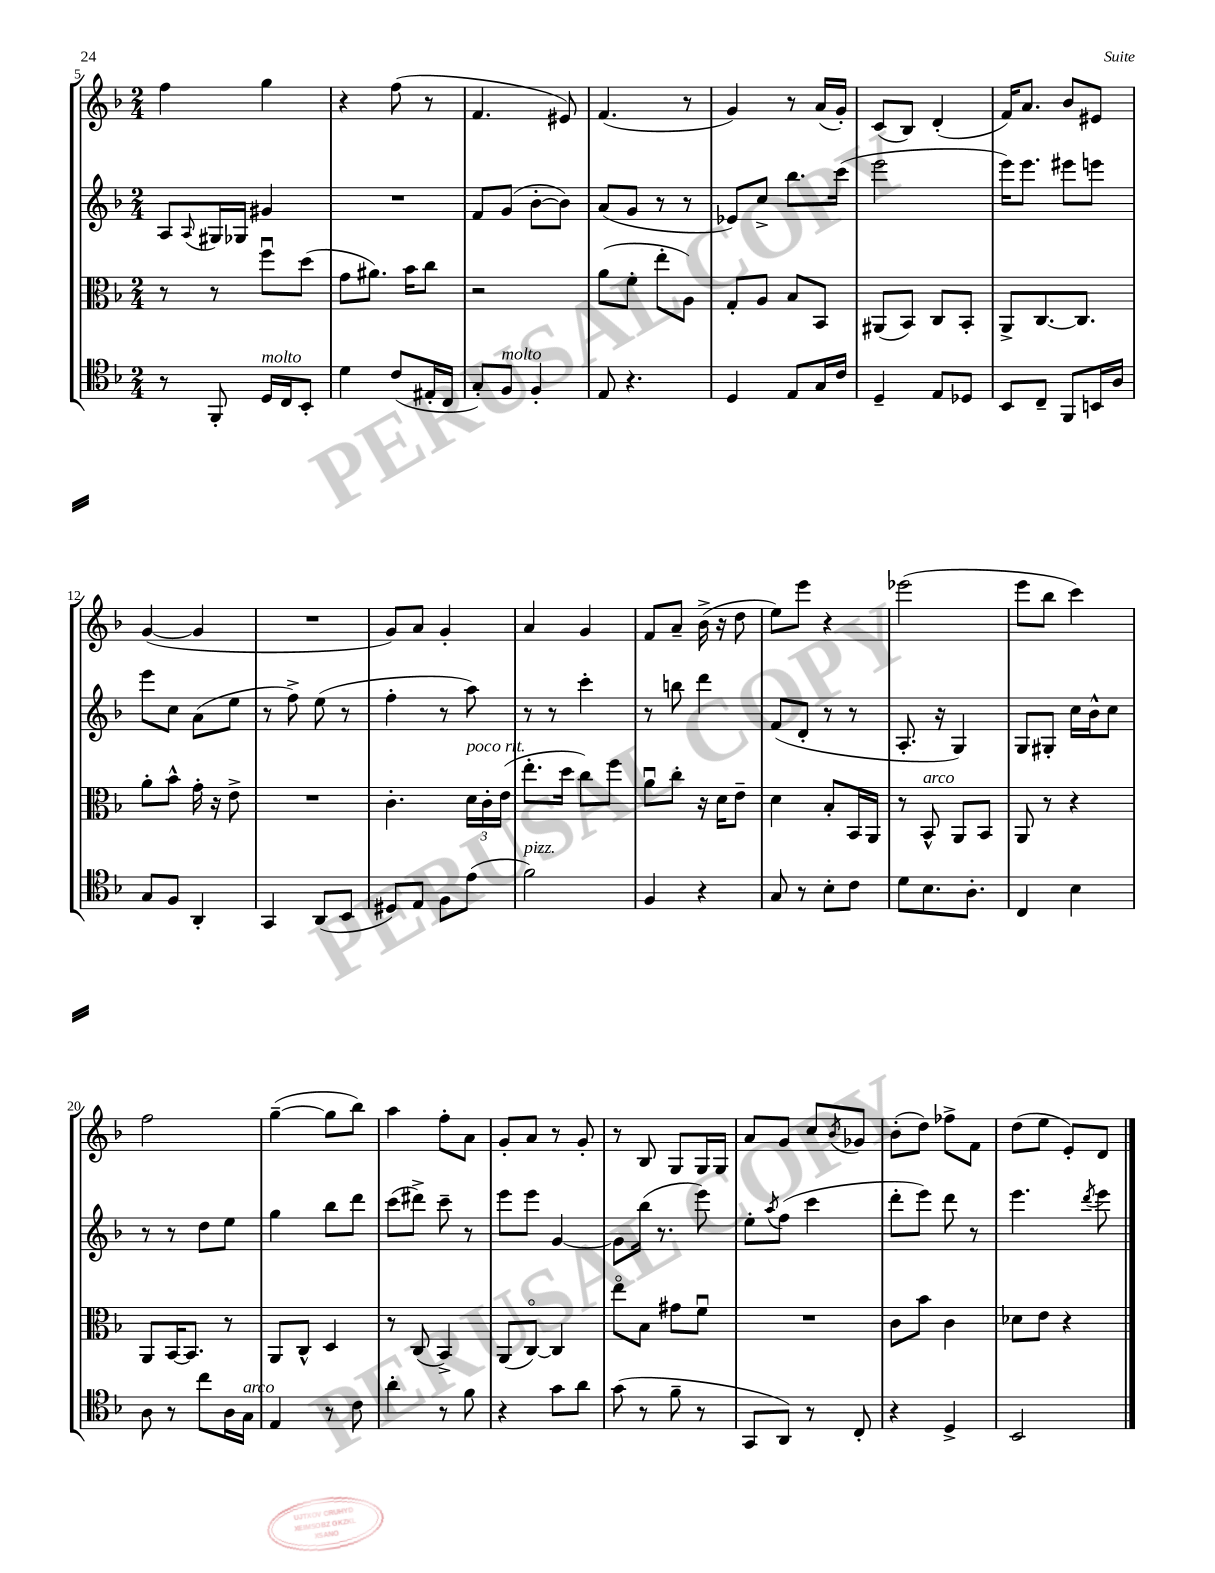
<<
\new StaffGroup <<
\new Staff = "s0" {
    \clef treble \key f \major \numericTimeSignature \time 2/4
    f''4 g''4 |
    r4 f''8( r8 |
    f'4. eis'8) |
    f'4.( r8 |
    g'4) r8 a'16( g'16-.) |
    c'8( bes8) d'4-.( |
    f'16) a'8. bes'8 eis'8 |
    g'4~( g'4 |
    R2 |
    g'8) a'8 g'4-. |
    a'4 g'4 |
    f'8 a'8-- bes'16->( r16 d''8 |
    e''8) e'''8 r4 |
    ees'''2( |
    e'''8 bes''8 c'''4) |
    f''2 |
    g''4~--( g''8 bes''8) |
    a''4 f''8-. a'8 |
    g'8-. a'8 r8 g'8-. |
    r8 bes8 g8 g16 g16 |
    a'8 g'8 c''8 \acciaccatura { bes'8 } ges'8 |
    bes'8-.( d''8) fes''8-> f'8 |
    d''8( e''8 e'8-.) d'8 \bar "|." |
}
\new Staff = "s1" {
    \clef treble \key f \major \numericTimeSignature \time 2/4
    a8 \appoggiatura { a8 } gis16 ges16 gis'4 |
    R2 |
    f'8 g'8( bes'8~-. bes'8) |
    a'8( g'8 r8 r8 |
    ees'8) c''8-> bes''8. c'''16( |
    e'''2 |
    e'''16) e'''8. eis'''8 e'''8 |
    e'''8 c''8 a'8( e''8 |
    r8 f''8->) e''8( r8 |
    f''4-. r8 a''8) |
    r8 r8 c'''4-. |
    r8 b''8 d'''4 |
    f'8( d'8-. r8 r8 |
    a8.-. r16 g4) |
    g8 gis8-. c''16 bes'16-^ c''8 |
    r8 r8 d''8 e''8 |
    g''4 bes''8 d'''8 |
    c'''8( dis'''8->) c'''8-- r8 |
    e'''8 e'''8 g'4~ |
    g'8 bes''16( r8. e'''8) |
    e''8-. \acciaccatura { a''8 } f''8( c'''4 |
    d'''8-. e'''8) d'''8 r8 |
    e'''4. \acciaccatura { d'''8 } e'''8 \bar "|." |
}
\new Staff = "s2" {
    \clef alto \key f \major \numericTimeSignature \time 2/4
    r8 r8 f''8\downbow d''8( |
    g'8 ais'8.) bes'16 c''8 |
    r2 |
    a'8( f'8-. e''8-. a8) |
    g8-. a8 bes8 bes,8 |
    ais,8( bes,8) c8 bes,8-. |
    a,8-> c8.~ c8. |
    a'8-. bes'8-^ g'16-. r16 e'8-> |
    R2 |
    c'4.-. \tuplet 3/2 { d'16^\markup { \italic "poco rit." } c'16-. e'16( } |
    e''8.-. d''16 c''8) f''8 |
    a'8\downbow c''8-. r16 d'16 e'8-- |
    d'4 bes8-. bes,16 a,16 |
    r8 bes,8-^^\markup { \italic "arco" } a,8 bes,8 |
    a,8 r8 r4 |
    a,8 bes,16~ bes,8. r8 |
    a,8 c8-^ d4 |
    r8 c8( bes,4->) |
    a,8( c8~\flageolet) c4 |
    e''8\flageolet bes8 gis'8 f'8\downbow |
    R2 |
    c'8 bes'8 c'4 |
    des'8 e'8 r4 \bar "|." |
}
\new Staff = "s3" {
    \clef tenor \key f \major \numericTimeSignature \time 2/4
    r8 f,8-. d16^\markup { \italic "molto" } c16 bes,8-. |
    d'4 c'8( eis16-. c16 |
    g8-.) f8^\markup { \italic "molto" } f4-. |
    e8 r4. |
    d4 e8 g16 c'16 |
    d4-- e8 des8 |
    bes,8 c8-- f,8 b,16 a16 |
    g8 f8 a,4-. |
    g,4 a,8( bes,8 |
    dis8) e8 f8 e'8( |
    f'2^\markup { \italic "pizz." }) |
    f4 r4 |
    g8 r8 bes8-. c'8 |
    d'8 bes8. a8.-. |
    c4 bes4 |
    a8 r8 c''8 a16 g16^\markup { \italic "arco" } |
    e4 r8 c'8 |
    a'4-. r8 f'8 |
    r4 g'8 a'8 |
    g'8( r8 f'8-- r8 |
    g,8 a,8) r8 c8-. |
    r4 d4-> |
    bes,2 \bar "|." |
}
>>
>>
\layout { \context { \Score currentBarNumber = #5 } }
